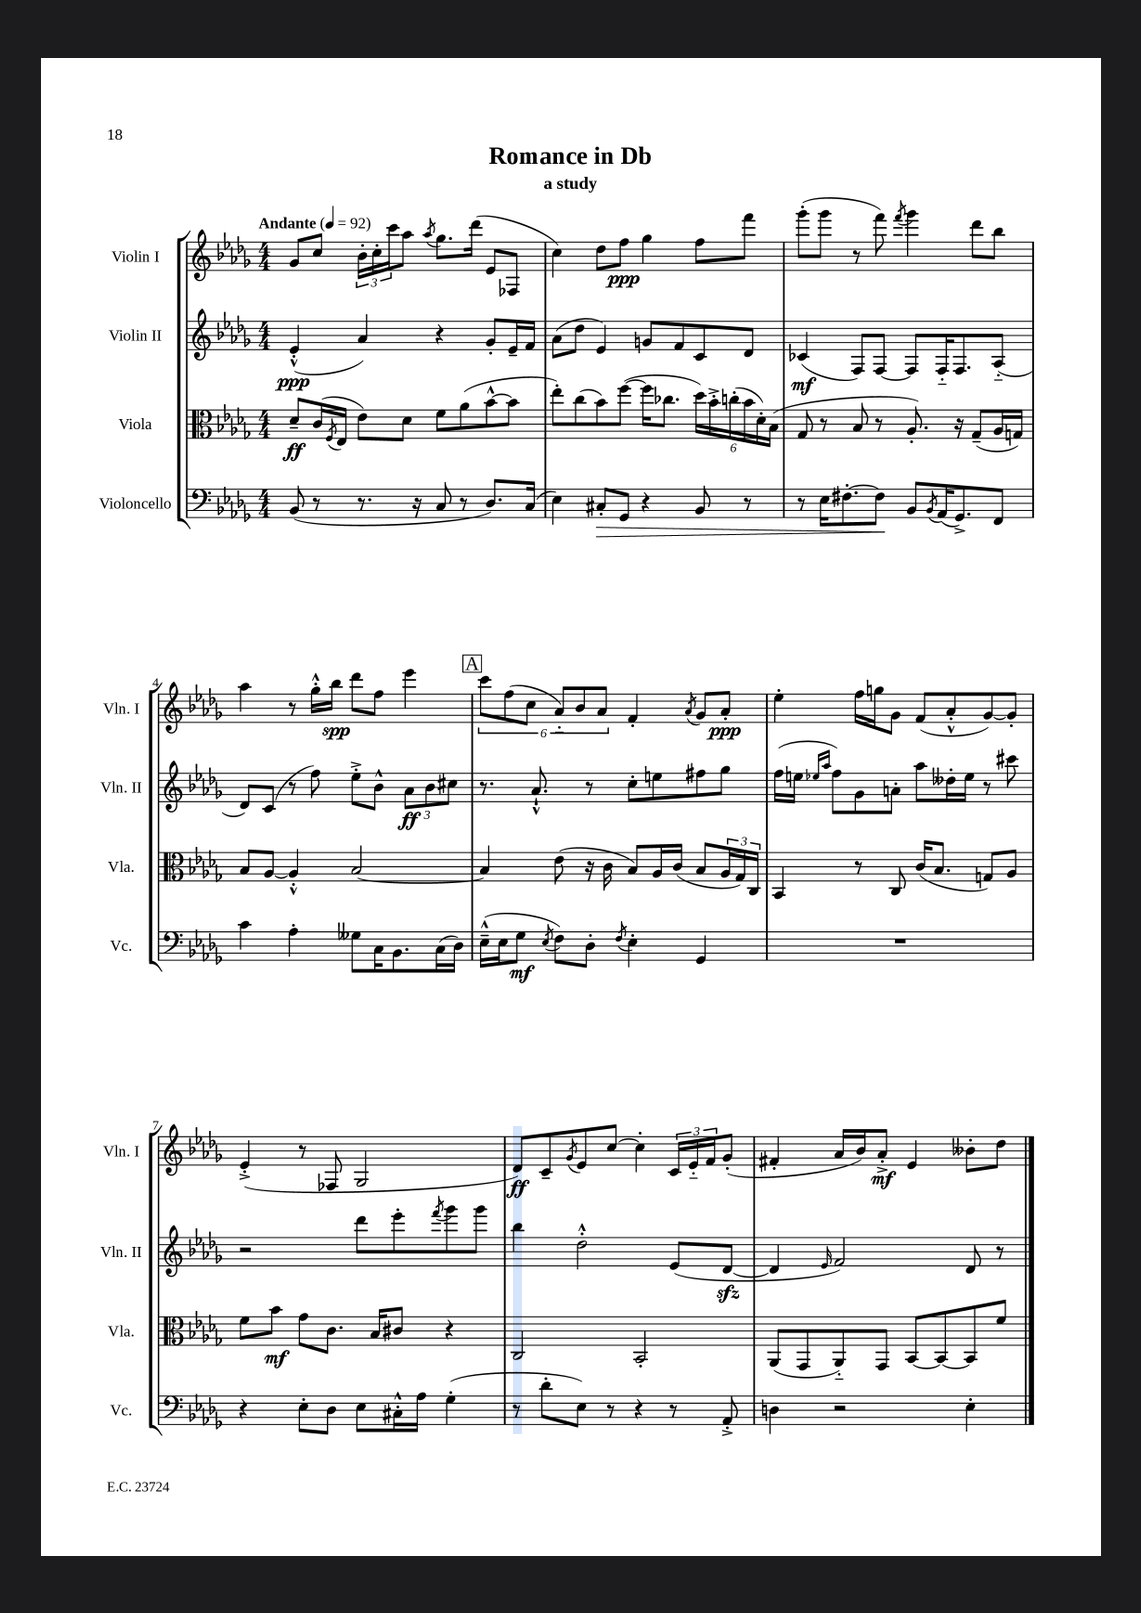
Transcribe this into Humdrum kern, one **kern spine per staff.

**kern	**kern	**kern	**kern
*staff4	*staff3	*staff2	*staff1
*clefF4	*clefC3	*clefG2	*clefG2
*k[b-e-a-d-g-]	*k[b-e-a-d-g-]	*k[b-e-a-d-g-]	*k[b-e-a-d-g-]
*M4/4	*M4/4	*M4/4	*M4/4
*MM92	*MM92	*MM92	*MM92
(8BB-	8d-~	(4e-'^^	8g-
8r	(16c	.	8cc
.	8qF	.	.
.	16E-	.	.
8.r	8e-)	4a-)	24b-'
.	.	.	24cc'
.	.	.	24ccc
.	8d-	.	8aa-
16r	.	.	.
.	.	.	8qaa-
8C	8f	4r	8.gg-
8r	(8a-	.	.
.	.	.	(16ddd-
8.D-)	[8b-^^	8g-'	8e-
.	8b-]	16e-~	8F-
(16C	.	16f	.
=	=	=	=
4E-)	8ee-')	(8a-	4cc)
.	(8cc	8dd-	.
8C#'	8b-)	4e-)	8dd-
8GG-	([8ff	.	8ff
4r	16ff]	8g	4gg-
.	8.cc-	.	.
.	.	8f	.
8BB-	24dd-)	8c	8ff
.	24b-'^	.	.
.	(24cc'	.	.
8r	24b-	8d-	8fff
.	24d-')	.	.
.	(24B-	.	.
=	=	=	=
8r	8G-	(4c-	(8ggg-'
16E-	8r	.	8ggg-
[8.F#'	.	.	.
.	8B-	8F)	8r
8F#]	8r	[8F	8fff)
.	.	.	8qfff
8BB-	8.A-')	8F]	4ggg-
8qBB-	.	.	.
(16AA-	.	16F'~	.
8.GG-^)	16r	8.F	.
.	(8G-~	.	8ddd-
8FF	16A-	(8A-'~	8bb-
.	16G)	.	.
=	=	=	=
4c	8B-	8d-)	4aa-
.	[8A-	(8c	.
4A-'	4A-'^^]	8r	8r
.	.	8ff)	16gg-'^^
.	.	.	16bb-
8G--	[2B-	8ee-'^	8ddd-
16C	.	8b-^^	8ff
8.BB-	.	.	.
.	.	12a-	4eee-
.	.	12b-	.
(16C	.	.	.
.	.	12cc#	.
16D-)	.	.	.
=	=	=	=
(16E-~^^	4B-]	8.r	12ccc
16E-	.	.	.
.	.	.	(12ff
8G-	.	.	.
.	.	.	12cc
.	.	8.a-`^^	.
8qE-	.	.	.
8F)	(8e-	.	12a-'~)
.	.	.	12b-
8D-'	16r	8r	.
.	.	.	12a-
.	16c	.	.
8qF	.	.	.
4E-'	8B-)	8cc'	4f'
.	16A-	8ee	.
.	(16c	.	.
.	.	.	8qa-
4GG-	8B-	8ff#	8g-
.	24A-	8gg-	8a-'
.	24G-)	.	.
.	24C	.	.
=	=	=	=
1r	4BB-	(16ff	4ee-'
.	.	16ee	.
.	.	16qqee-	.
.	.	16qqaa-	.
.	.	8ff)	.
.	8r	8g-	16ff
.	.	.	16gg
.	8C	8a'	8g-
.	(16c	8aa-	(8f
.	8.B-	.	.
.	.	16dd--'	8a-'^^
.	.	16ee-	.
.	8G)	8r	[8g-)
.	8A-	8ccc#	8g-']
=	=	=	=
4r	8f	2r	(4e-'^
.	8b-	.	.
8E-'	8g-	.	8r
8D-	8.c	.	8F-
8E-	.	8ddd-	2G-
.	16B-	.	.
16C#'^^	8c#	8eee-'	.
16A-	.	.	.
.	.	8qfff	.
(4G-'	4r	8ggg-	.
.	.	8ggg-	.
=	=	=	=
8r	2C	4bb-	8d-)
8d-'	.	.	8c~
.	.	.	8qg-
8E-)	.	2dd-'^^	8e-
8r	.	.	[8cc
4r	2BB-'	.	4cc']
8r	.	(8e-	24c
.	.	.	24e-'~
.	.	.	24f
8AA-'^	.	[8d-	(8g-'
=	=	=	=
4D	(8AA-	4d-]	4f#'
.	8GG-	.	.
.	.	16qqe-	.
2r	8AA-'~)	2f)	16a-
.	.	.	16b-)
.	8GG-	.	8a-'^
.	[8BB-	.	4e-
.	8BB-_	.	.
4E-'	8BB-]	8d-	8b--'
.	8f	8r	8dd-
==	==	==	==
*-	*-	*-	*-
